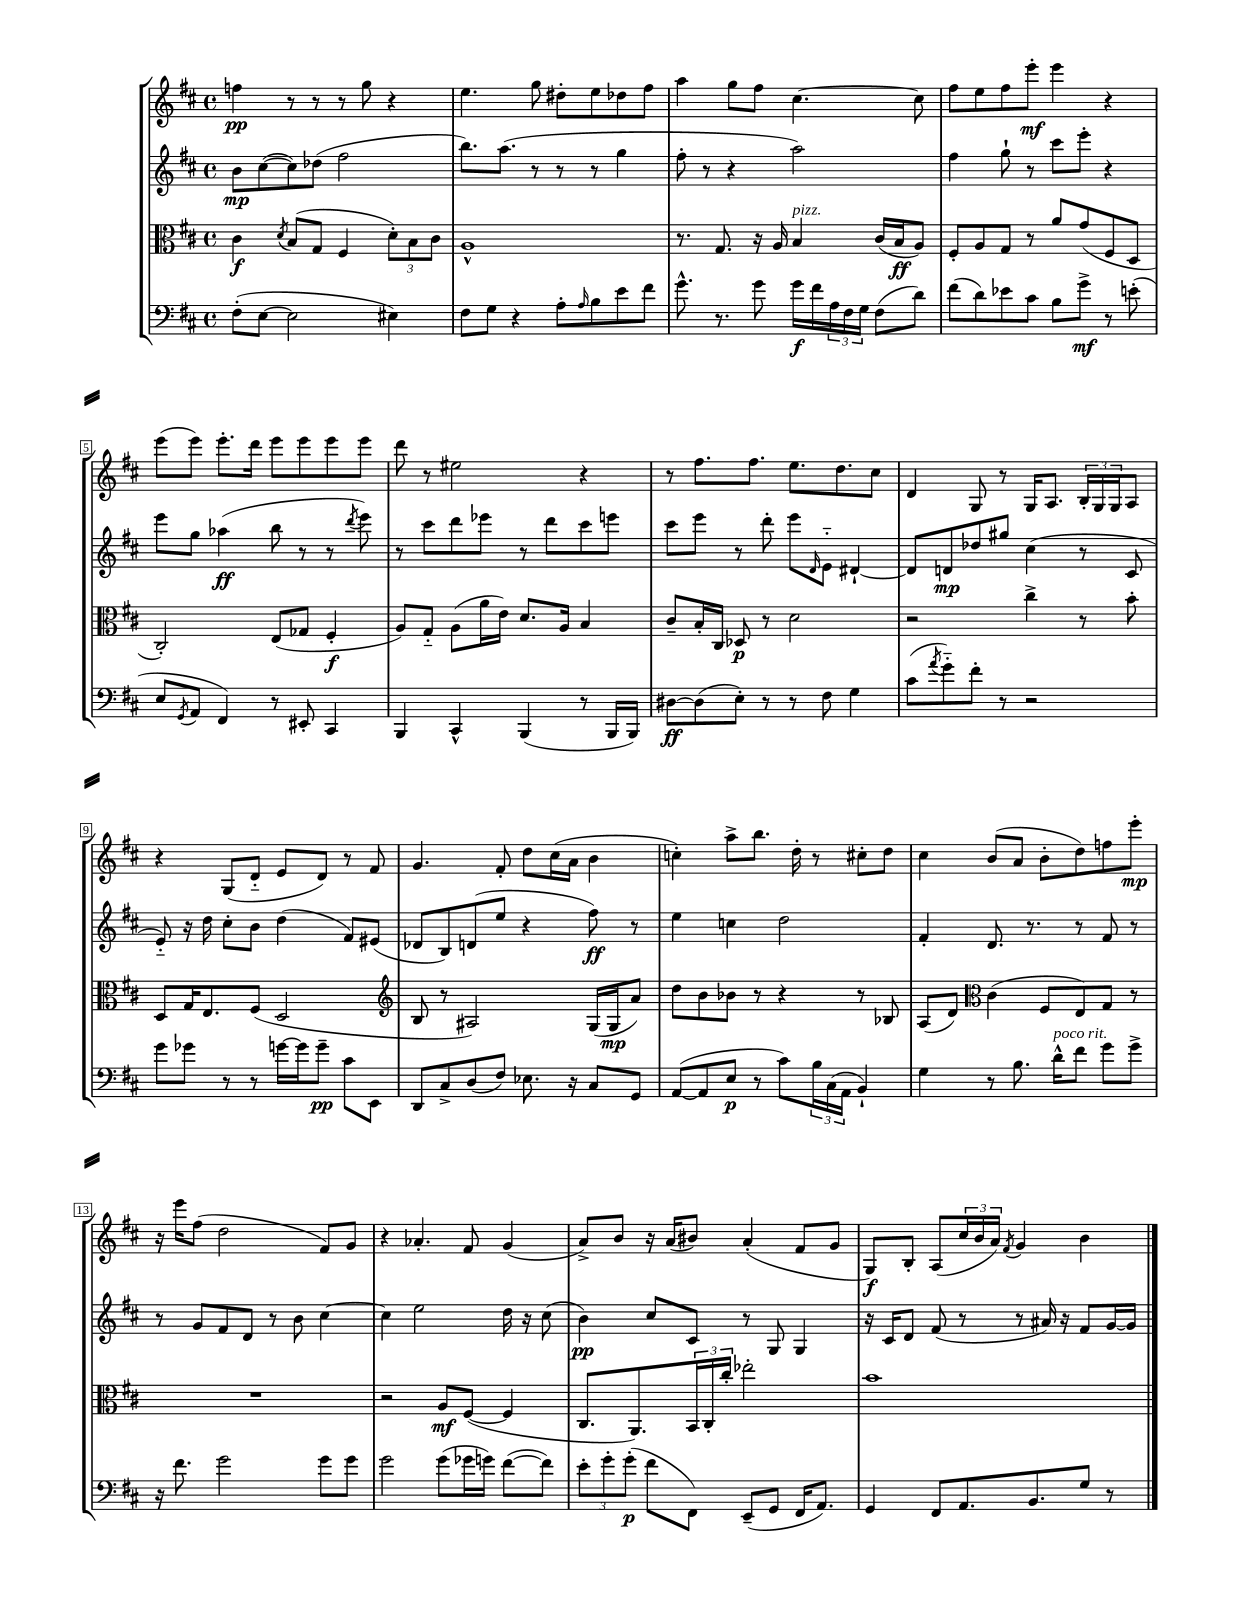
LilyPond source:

<<
\new StaffGroup <<
\new Staff = "s0" {
    \clef treble \key d \major \defaultTimeSignature \time 4/4
    f''4\pp r8 r8 r8 g''8 r4 |
    e''4. g''8 dis''8-. e''8 des''8 fis''8 |
    a''4 g''8 fis''8 cis''4.~ cis''8 |
    fis''8 e''8 fis''8 e'''8-.\mf e'''4 r4 |
    e'''8( e'''8) e'''8.-. d'''16 e'''8 e'''8 e'''8 e'''8 |
    d'''8 r8 eis''2 r4 |
    r8 fis''8. fis''8. e''8. d''8. cis''8 |
    d'4 g8 r8 g16 a8. \tuplet 3/2 { b16-. g16 g16 } a8 |
    r4 g8( d'8-_ e'8 d'8) r8 fis'8 |
    g'4. fis'8-. d''8 cis''16( a'16 b'4 |
    c''4-.) a''8-> b''8. d''16-. r8 cis''8-. d''8 |
    cis''4 b'8( a'8 b'8-. d''8) f''8 e'''8-.\mp |
    r16 e'''16 fis''8( d''2 fis'8) g'8 |
    r4 aes'4.-. fis'8 g'4( |
    a'8->) b'8 r16 a'16( bis'8) a'4-.( fis'8 g'8 |
    g8\f) b8-. a8( \tuplet 3/2 { cis''16 b'16 a'16) } \acciaccatura { fis'8 } g'4 b'4 \bar "|." |
}
\new Staff = "s1" {
    \clef treble \key d \major \defaultTimeSignature \time 4/4
    b'8\mp cis''8~( cis''8) des''8( fis''2 |
    b''8.) a''8.( r8 r8 r8 g''4 |
    fis''8-. r8 r4 a''2) |
    fis''4 g''8-! r8 cis'''8 e'''8-. r4 |
    e'''8 g''8 aes''4\ff( b''8 r8 r8 \acciaccatura { d'''8 } e'''8) |
    r8 cis'''8 d'''8 ees'''8 r8 d'''8 cis'''8 e'''8 |
    cis'''8 e'''8 r8 d'''8-. e'''8 \grace { d'16 } e'8-_ dis'4~-! |
    dis'8 d'8\mp des''8 gis''8 cis''4( r8 cis'8 |
    e'8-_) r16 d''16 cis''8-. b'8 d''4( fis'8) eis'8( |
    des'8 b8) d'8( e''8 r4 fis''8\ff) r8 |
    e''4 c''4 d''2 |
    fis'4-. d'8. r8. r8 fis'8 r8 |
    r8 g'8 fis'8 d'8 r8 b'8 cis''4~ |
    cis''4 e''2 d''16 r16 cis''8( |
    b'4\pp) cis''8 cis'8 r8 g8 g4 |
    r16 cis'16 d'8 fis'8( r8 r8 ais'16) r16 fis'8 g'16~ g'16 \bar "|." |
}
\new Staff = "s2" {
    \clef alto \key d \major \defaultTimeSignature \time 4/4
    cis'4\f \acciaccatura { d'8 } b8( g8 fis4 \tuplet 3/2 { d'8-.) b8 cis'8 } |
    a1-^ |
    r8. g8. r16 a16 b4^\markup { \italic "pizz." } cis'16( b16\ff a8) |
    fis8-. a8 g8 r8 a'8 g'8( fis8 d8 |
    cis2-.) e8( ges8 fis4-.\f |
    a8) g8-_ a8( a'16 e'16) d'8. a16 b4 |
    cis'8-- b16-. cis16 des8\p r8 d'2 |
    r2 cis''4-> r8 b'8-. |
    d8 g16 e8. fis8( d2 |
    \clef treble b8 r8 ais2) g16( g16\mp a'8) |
    d''8 b'8 bes'8 r8 r4 r8 bes8 |
    a8( d'8) \clef alto cis'4( fis8 e8) g8 r8 |
    R1 |
    r2 a8\mf fis8~( fis4 |
    cis8. a,8.) \tuplet 3/2 { b,16 cis16-. cis''16-. } ees''2-. |
    b'1 \bar "|." |
}
\new Staff = "s3" {
    \clef bass \key d \major \defaultTimeSignature \time 4/4
    fis8-.( e8~ e2 eis4) |
    fis8 g8 r4 a8-. \grace { a16 } b8 e'8 fis'8 |
    g'8.-^ r8. g'8 g'16\f fis'16 \tuplet 3/2 { a16 fis16 g16 } fis8( d'8) |
    fis'8( d'8) ees'8 cis'8 b8 g'8->\mf r8 e'8-.( |
    e8 \acciaccatura { g,8 } a,8 fis,4) r8 eis,8-. cis,4 |
    b,,4 cis,4-^ b,,4( r8 b,,16 b,,16) |
    dis8~\ff dis8( e8-.) r8 r8 fis8 g4 |
    cis'8( \acciaccatura { a'8 } g'8-_) fis'8-. r8 r2 |
    g'8 ges'8 r8 r8 g'16~ g'16 g'8--\pp cis'8 e,8 |
    d,8 cis8-> d8( fis8) ees8. r16 cis8 g,8 |
    a,8~( a,8 e8\p r8 cis'8) \tuplet 3/2 { b16 cis16( a,16 } b,4-!) |
    g4 r8 b8. d'16-^^\markup { \italic "poco rit." } fis'8 g'8 g'8-> |
    r16 fis'8. g'2 g'8 g'8 |
    g'2 g'8( ges'16 g'16) fis'8~( fis'8) |
    \tuplet 3/2 { e'8-. g'8-. g'8-.\p( } fis'8 fis,8) e,8--( g,8 fis,16 a,8.) |
    g,4 fis,8 a,8. b,8. g8 r8 \bar "|." |
}
>>
>>
\layout { \context { \Score \override BarNumber.stencil = #(make-stencil-boxer 0.1 0.3 ly:text-interface::print) } }
